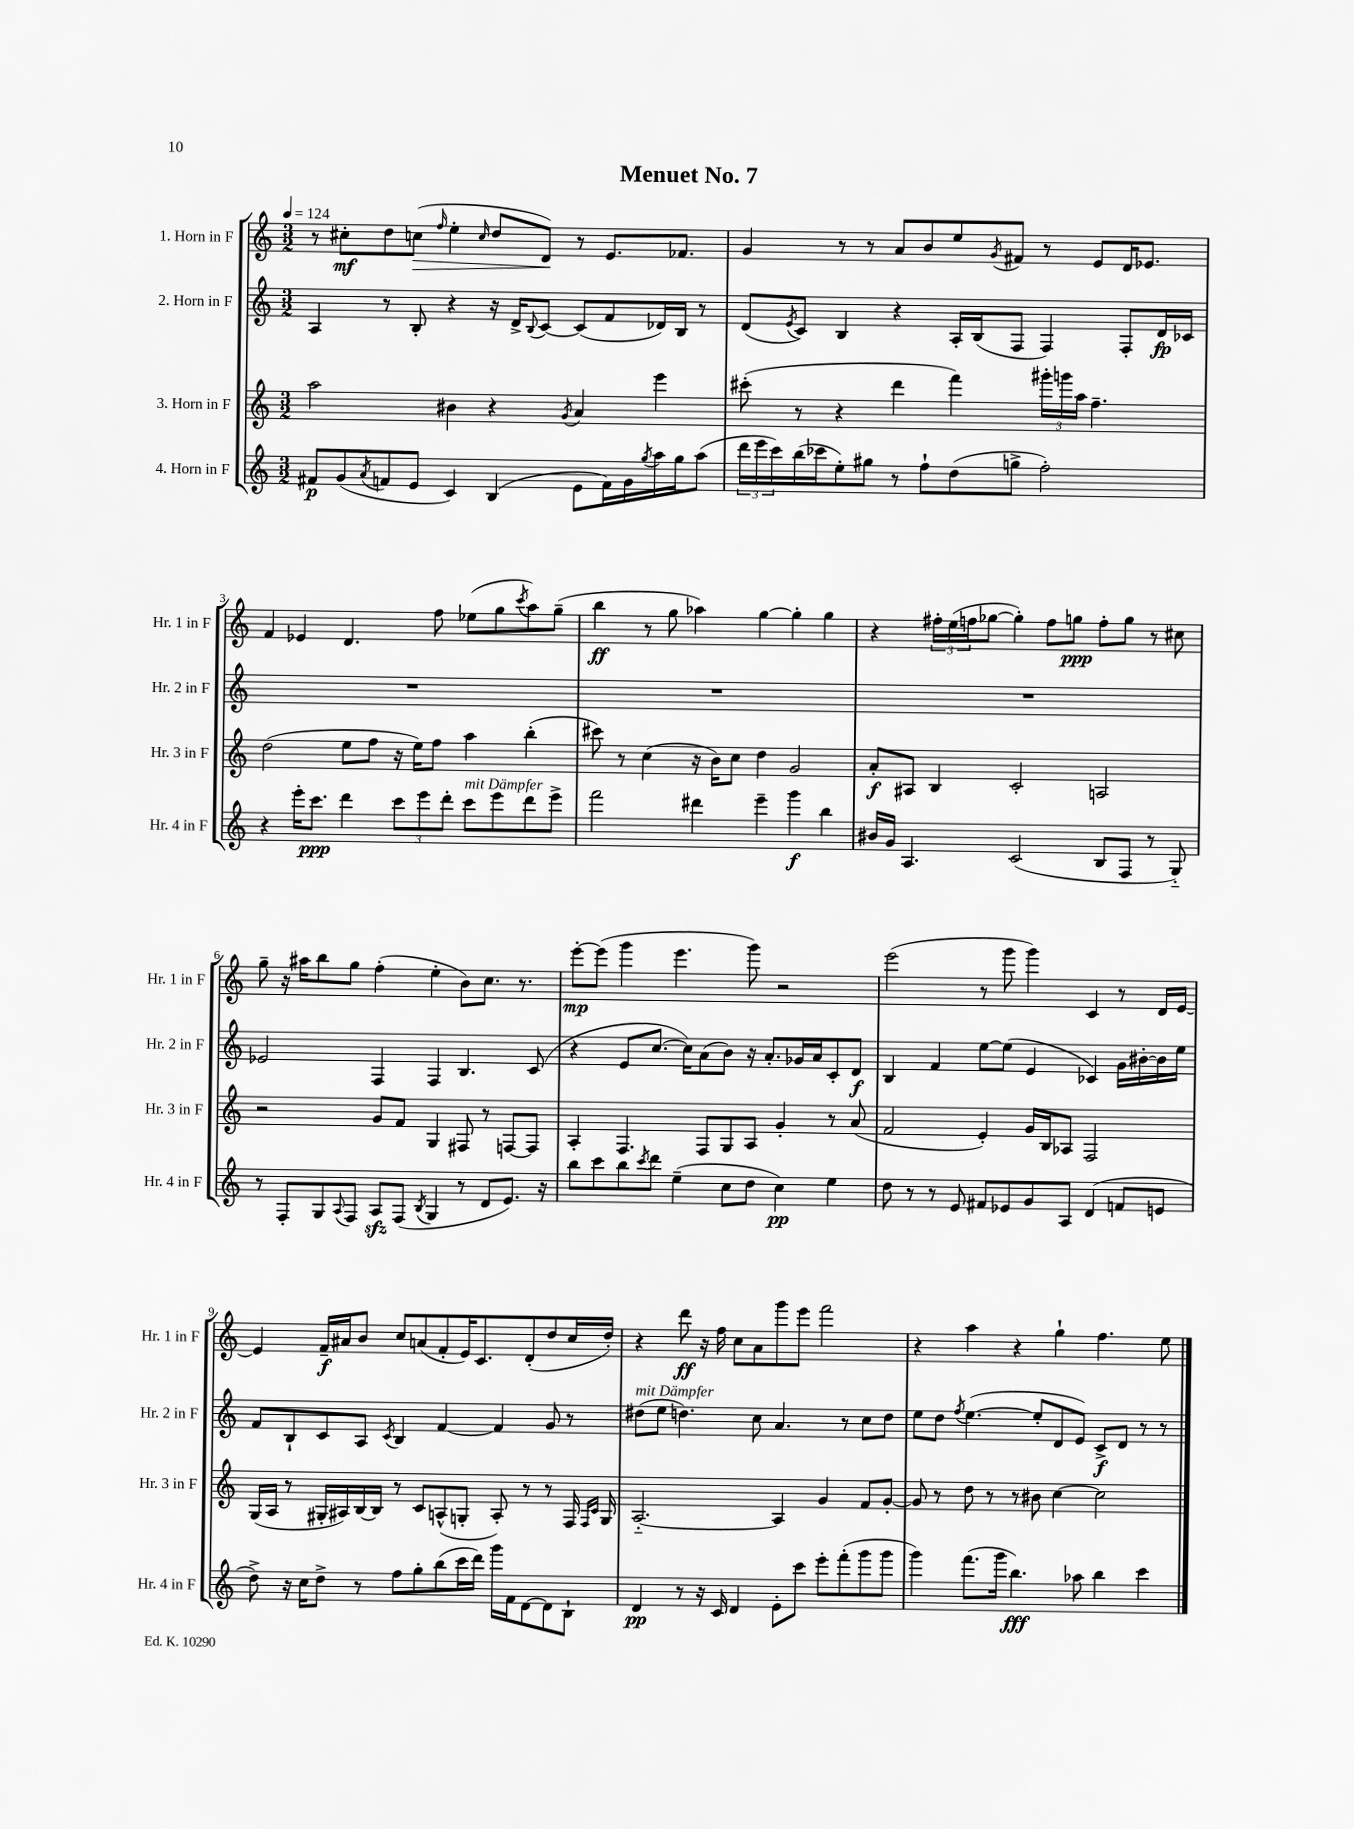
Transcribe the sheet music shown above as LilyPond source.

\header { title = "Menuet No. 7" }
<<
\new StaffGroup <<
\new Staff = "s0" \with { instrumentName = "1. Horn in F" shortInstrumentName = "Hr. 1 in F" } {
    \clef treble \key c \major \numericTimeSignature \time 3/2 \tempo 4 = 124
    r8 cis''8-.\mf d''8 c''8\>( \grace { f''16 } e''4-. \grace { c''16 } d''8 d'8\!) r8 e'8. fes'8. |
    g'4 r8 r8 a'8 b'8 e''8 \acciaccatura { g'8 } fis'8 r8 e'8 d'16 ees'8. |
    f'4 ees'4 d'4. f''8 ees''8( g''8 \acciaccatura { c'''8 } a''8) g''8--( |
    b''4\ff r8 g''8 aes''4) g''4~ g''4-. g''4 |
    r4 \tuplet 3/2 { fis''16-. e''16( f''16 } ges''8~ ges''4-.) f''8 g''8\ppp f''8-. g''8 r8 cis''8 |
    g''8-- r16 ais''16 b''8 g''8 f''4-.( e''4-. b'8) c''8. r8. |
    e'''8~-.\mp e'''8( g'''4 e'''4. g'''8) r2 |
    e'''2( r8 g'''8 g'''4) c'4 r8 d'16 e'16~ |
    e'4 f'16--\f ais'16 b'8 c''8 a'8( f'8-. e'16) c'8. d'8-.( d''8 c''16 d''16-.) |
    r4 d'''8\ff r16 f''16 c''8 a'8 g'''8 e'''8 f'''2 |
    r4 a''4 r4 g''4-! f''4. e''8 \bar "|." |
}
\new Staff = "s1" \with { instrumentName = "2. Horn in F" shortInstrumentName = "Hr. 2 in F" } {
    \clef treble \key c \major \numericTimeSignature \time 3/2
    a4 r8 b8-. r4 r16 d'16-> \appoggiatura { b8 } c'8~ c'8( f'8 des'16) b16 r8 |
    d'8( \acciaccatura { e'8 } c'8) b4 r4 a16-. b16( f8 f4) f8-. d'16\fp ces'16 |
    R1. |
    R1. |
    R1. |
    ees'2 f4 f4 b4. c'8( |
    r4 e'8 c''8.~ c''16) a'8( b'8) r16 a'8.-. ges'16 a'16 c'8-. d'8\f |
    b4 f'4 e''8~ e''8( e'4 ces'4) g'16 bis'16~-. bis'16 e''16 |
    f'8 b8-! c'8 a8 \acciaccatura { c'8 } b4 f'4~ f'4 g'8 r8 |
    dis''8^\markup { \italic "mit Dämpfer" }( e''8 d''4.) c''8 a'4. r8 c''8 d''8 |
    e''8 d''8 \acciaccatura { f''8 } e''4.~( e''8-. d'8 e'8) c'8->\f d'8 r8 r8 \bar "|." |
}
\new Staff = "s2" \with { instrumentName = "3. Horn in F" shortInstrumentName = "Hr. 3 in F" } {
    \clef treble \key c \major \numericTimeSignature \time 3/2
    a''2 bis'4 r4 \acciaccatura { g'8 } a'4 e'''4 |
    cis'''8-.( r8 r4 d'''4 f'''4) \tuplet 3/2 { gis'''16-. g'''16 a''16 } f''4.-- |
    d''2( e''8 f''8 r16 e''16) f''8 a''4 b''4-.( |
    cis'''8) r8 c''4( r16 b'16) c''8 d''4 g'2 |
    a'8-.\f ais8 b4 c'2-. a2 |
    r2 g'8 f'8 g4 fis8 r8 f8~ f8 |
    a4-. f4. f8 g8 a8 g'4-. r8 a'8( |
    f'2 e'4-.) g'16 b16 aes8 f2 |
    g16( a16 r8 gis16-. ais16) b16~ b16 r8 c'8 a8-^( g8-. a8-.) r8 r8 f16 \grace { f16 c'16 } g16 |
    a2.~-_ a4 g'4 f'8 g'8~-. |
    g'8 r8 d''8 r8 r8 bis'8 c''4~ c''2 \bar "|." |
}
\new Staff = "s3" \with { instrumentName = "4. Horn in F" shortInstrumentName = "Hr. 4 in F" } {
    \clef treble \key c \major \numericTimeSignature \time 3/2
    fis'8\p g'8( \acciaccatura { a'8 } f'8 e'8 c'4) b4( e'8 f'16) g'16 \acciaccatura { g''8 } a''16 g''16 a''8( |
    \tuplet 3/2 { d'''16 e'''16 c'''16) } b''16( ces'''16 e''8-.) gis''8 r8 f''8-! d''8( g''8-> f''2-.) |
    r4 e'''16-. c'''8.\ppp d'''4 \tuplet 3/2 { c'''8 e'''8 d'''8-. } c'''8^\markup { \italic "mit Dämpfer" } e'''8 d'''8 e'''8-> |
    f'''2 dis'''4 e'''4-- g'''4\f b''4 |
    bis'16 g'16 a4. c'2( b8 f8 r8 g8-_) |
    r8 f8-. g8 \appoggiatura { a8 } f8 a8\sfz f8( \acciaccatura { b8 } g4 r8 d'8 e'8.) r16 |
    b''8 c'''8 b''8 \acciaccatura { c'''8 } d'''8 e''4--( c''8 d''8 c''4\pp) e''4 |
    d''8 r8 r8 e'8 fis'8 ees'8 g'8 a8 d'4( f'8 e'8 |
    d''8->) r16 c''16 d''8-> r8 f''8 g''8-. b''8( c'''16 d'''16) g'''16 f'16 d'8~ d'8 b8-! |
    d'4\pp r8 r16 c'16 d'4 e'8-. c'''8 e'''8-. f'''8-.( g'''8 g'''8 |
    g'''4) f'''8.( g'''16 b''4.\fff) aes''8 b''4 c'''4 \bar "|." |
}
>>
>>
